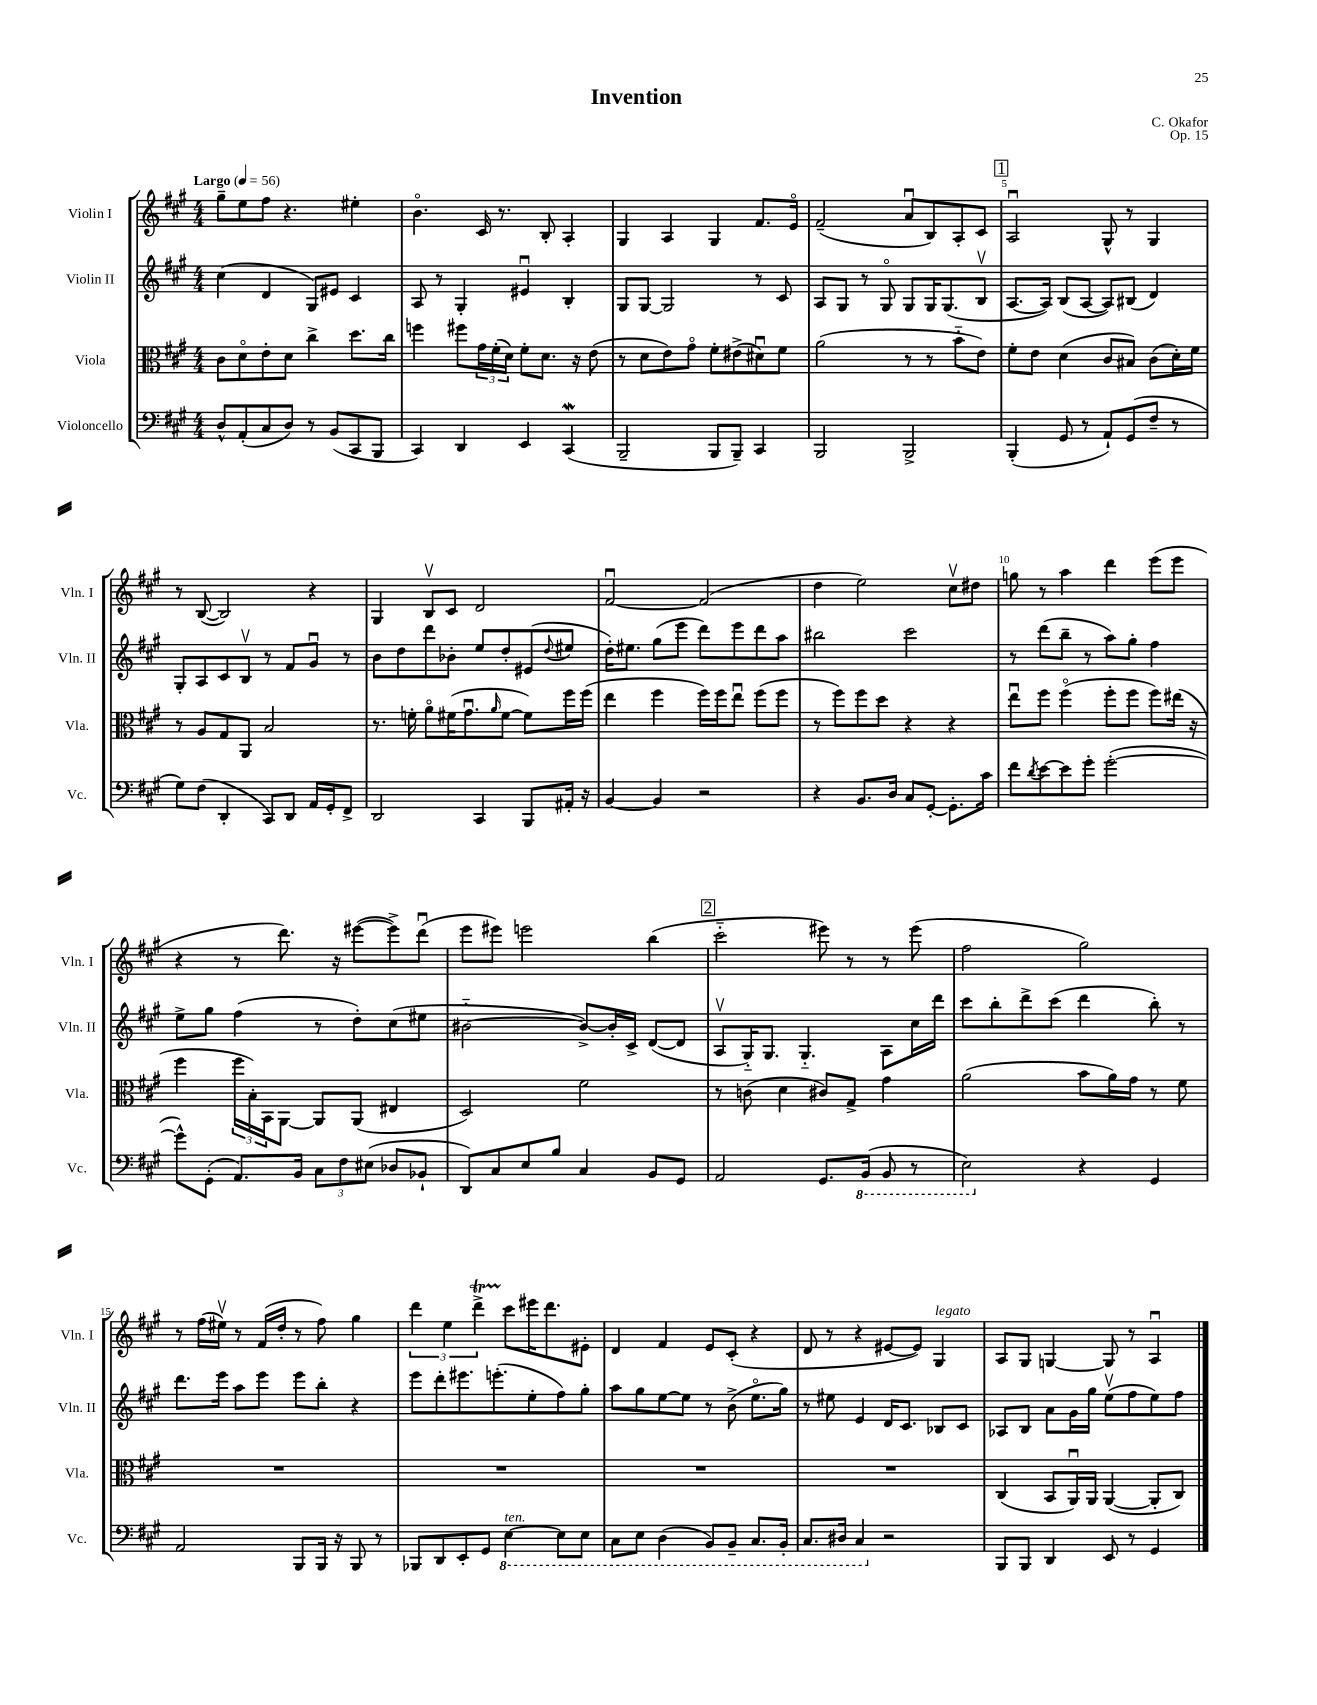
\header { title = "Invention" composer = "C. Okafor" opus = "Op. 15" }
<<
\new StaffGroup <<
\new Staff = "s0" \with { instrumentName = "Violin I" shortInstrumentName = "Vln. I" } {
    \clef treble \key a \major \numericTimeSignature \time 4/4 \tempo "Largo" 4 = 56
    gis''8-- e''8 fis''8 r4. eis''4-. |
    b'4.\flageolet cis'16 r8. b8-. a4-. |
    gis4 a4 gis4 fis'8. e'16\flageolet |
    fis'2--( a'8\downbow b8) a8-. cis'8 |
    \mark \markup { \box "1" } a2\downbow gis8-^ r8 gis4 |
    r8 b8~( b2) r4 |
    gis4 b8\upbow cis'8 d'2 |
    fis'2~\downbow fis'2( |
    d''4 e''2) cis''8\upbow dis''8 |
    g''8 r8 a''4 d'''4 e'''8( e'''8 |
    r4 r8 d'''8.) r16 eis'''8~( eis'''8->) d'''8\downbow( |
    e'''8 eis'''8) e'''2 b''4( |
    \mark \markup { \box "2" } cis'''2-_ eis'''8) r8 r8 eis'''8( |
    fis''2 gis''2) |
    r8 fis''16( eis''16\upbow) r8 fis'16( d''16-. r8 fis''8) gis''4 |
    \tuplet 3/2 { d'''4 e''4 d'''4->\startTrillSpan } cis'''8\stopTrillSpan eis'''16 d'''8. eis'8-. |
    d'4 fis'4 e'8 cis'8-.( r4 |
    d'8 r8 r4 eis'8~ eis'8) gis4^\markup { \italic "legato" } |
    a8 gis8 g4~ g8 r8 a4\downbow \bar "|." |
}
\new Staff = "s1" \with { instrumentName = "Violin II" shortInstrumentName = "Vln. II" } {
    \clef treble \key a \major \numericTimeSignature \time 4/4
    cis''4( d'4 gis8) eis'8 cis'4 |
    a8 r8 gis4-. eis'4\downbow b4-. |
    gis8 gis8~ gis2 r8 cis'8 |
    a8 gis8 r8 gis8\flageolet gis8 gis16 gis8.( b8\upbow |
    \mark \markup { \box "1" } a8.~ a16) b8( a8~ a8) bis8( d'4) |
    gis8-. a8 cis'8 b8\upbow r8 fis'8 gis'8\downbow r8 |
    b'8 d''8 d'''8 bes'8-. e''8 d''8-. eis'8( \appoggiatura { d''8 } eis''8 |
    d''16-.) eis''8. gis''8( e'''8 d'''8) e'''8 d'''8 a''8 |
    bis''2 cis'''2 |
    r8 d'''8( b''8-- r8 a''8) gis''8-. fis''4 |
    e''8-> gis''8 fis''4( r8 d''8-.) cis''8( eis''8 |
    bis'2~-_ bis'8~->) bis'16-. cis'16-> d'8~( d'8 |
    \mark \markup { \box "2" } a8\upbow gis16-_) gis8. gis4.-_ a8 cis''16 d'''16 |
    cis'''8 b''8-. d'''8-> cis'''8( d'''4 b''8-.) r8 |
    d'''8. e'''16 a''8 e'''8 e'''8 b''8-. r4 |
    e'''8 d'''8-. eis'''8. e'''8.-.( e''8-. fis''8) gis''8-. |
    a''8 gis''8 e''8~ e''8 r8 b'8->( e''8.\flageolet gis''16) |
    r8 eis''8 e'4 d'16 cis'8. bes8 cis'8 |
    aes8 b8 a'8 gis'16 gis''16 e''8\upbow( fis''8 e''8) fis''8 \bar "|." |
}
\new Staff = "s2" \with { instrumentName = "Viola" shortInstrumentName = "Vla." } {
    \clef alto \key a \major \numericTimeSignature \time 4/4
    cis'8 d'8\flageolet e'8-. d'8 cis''4-> d''8. cis''16 |
    f''4 fis''8 \tuplet 3/2 { gis'16 fis'16-.( d'16) } fis'8-. d'8. r16 e'8( |
    r8 d'8 e'8) gis'8\flageolet fis'8-. eis'8->( dis'8\downbow) fis'8 |
    a'2( r8 r8 b'8-_ e'8) |
    \mark \markup { \box "1" } fis'8-. e'8 d'4( cis'8 bis8) cis'8( d'16-.) fis'16 |
    r8 a8 gis8 a,8 b2 |
    r8. f'16-. a'8\flageolet fis'16( gis'8.\downbow \grace { a'16 } fis'8~ fis'8) fis''16 fis''16( |
    e''4 fis''4 fis''16) fis''16 e''8\downbow fis''8( fis''8 |
    r8 fis''8) fis''8 d''8 r4 r4 |
    e''8\downbow fis''8 fis''4\flageolet( fis''8-. fis''8 fis''8) eis''16( r16 |
    fis''4 \tuplet 3/2 { fis''16 b16-.) b,16 } a,8~ a,8 a,8( eis4 |
    d2) fis'2 |
    \mark \markup { \box "2" } r8 c'8( d'4 cis'8) gis8-> gis'4 |
    a'2( b'8 a'16) gis'16 r8 fis'8 |
    R1 |
    R1 |
    R1 |
    R1 |
    cis4( b,8 a,16\downbow) a,16 a,4~( a,8-. cis8) \bar "|." |
}
\new Staff = "s3" \with { instrumentName = "Violoncello" shortInstrumentName = "Vc." } {
    \clef bass \key a \major \numericTimeSignature \time 4/4
    d8-^ a,8-.( cis8 d8) r8 b,8( cis,8 b,,8 |
    cis,4) d,4 e,4 cis,4\mordent( |
    b,,2-- b,,8 b,,8--) cis,4 |
    b,,2 b,,2-> |
    \mark \markup { \box "1" } b,,4-.( gis,8 r8 a,8-!) gis,8( fis8-- r8 |
    gis8) fis8( d,4-. cis,8) d,8 a,16 gis,16-. fis,8-> |
    d,2 cis,4 b,,8 ais,16-. r16 |
    b,4~ b,4 r2 |
    r4 b,8. d16 cis8 gis,8~-. gis,8.-. cis'16 |
    fis'8 \acciaccatura { d'8 } e'8~ e'8 gis'8-. gis'2~-.( |
    gis'8-^) gis,8-.( a,8.) b,16 \tuplet 3/2 { cis8 fis8 eis8( } des8 bes,8-! |
    d,8) cis8 e8 b8 cis4 b,8 gis,8 |
    \mark \markup { \box "2" } a,2 gis,8. \ottava #-1 b,,16( b,,8 r8 |
    e,2) \ottava #0 r4 gis,4 |
    a,2 b,,8 b,,16 r16 b,,8 r8 |
    bes,,8 d,8 e,8-. gis,8 \ottava #-1 e,4~^\markup { \italic "ten." } e,8 e,8 |
    cis,8 e,8 d,4( b,,8) b,,8-- cis,8. b,,16-. |
    cis,8. dis,16 cis,4 \ottava #0 r2 |
    b,,8 b,,8 d,4 e,8 r8 gis,4 \bar "|." |
}
>>
>>
\layout { \context { \Score \override BarNumber.break-visibility = ##(#f #t #t) barNumberVisibility = #(every-nth-bar-number-visible 5) } }
